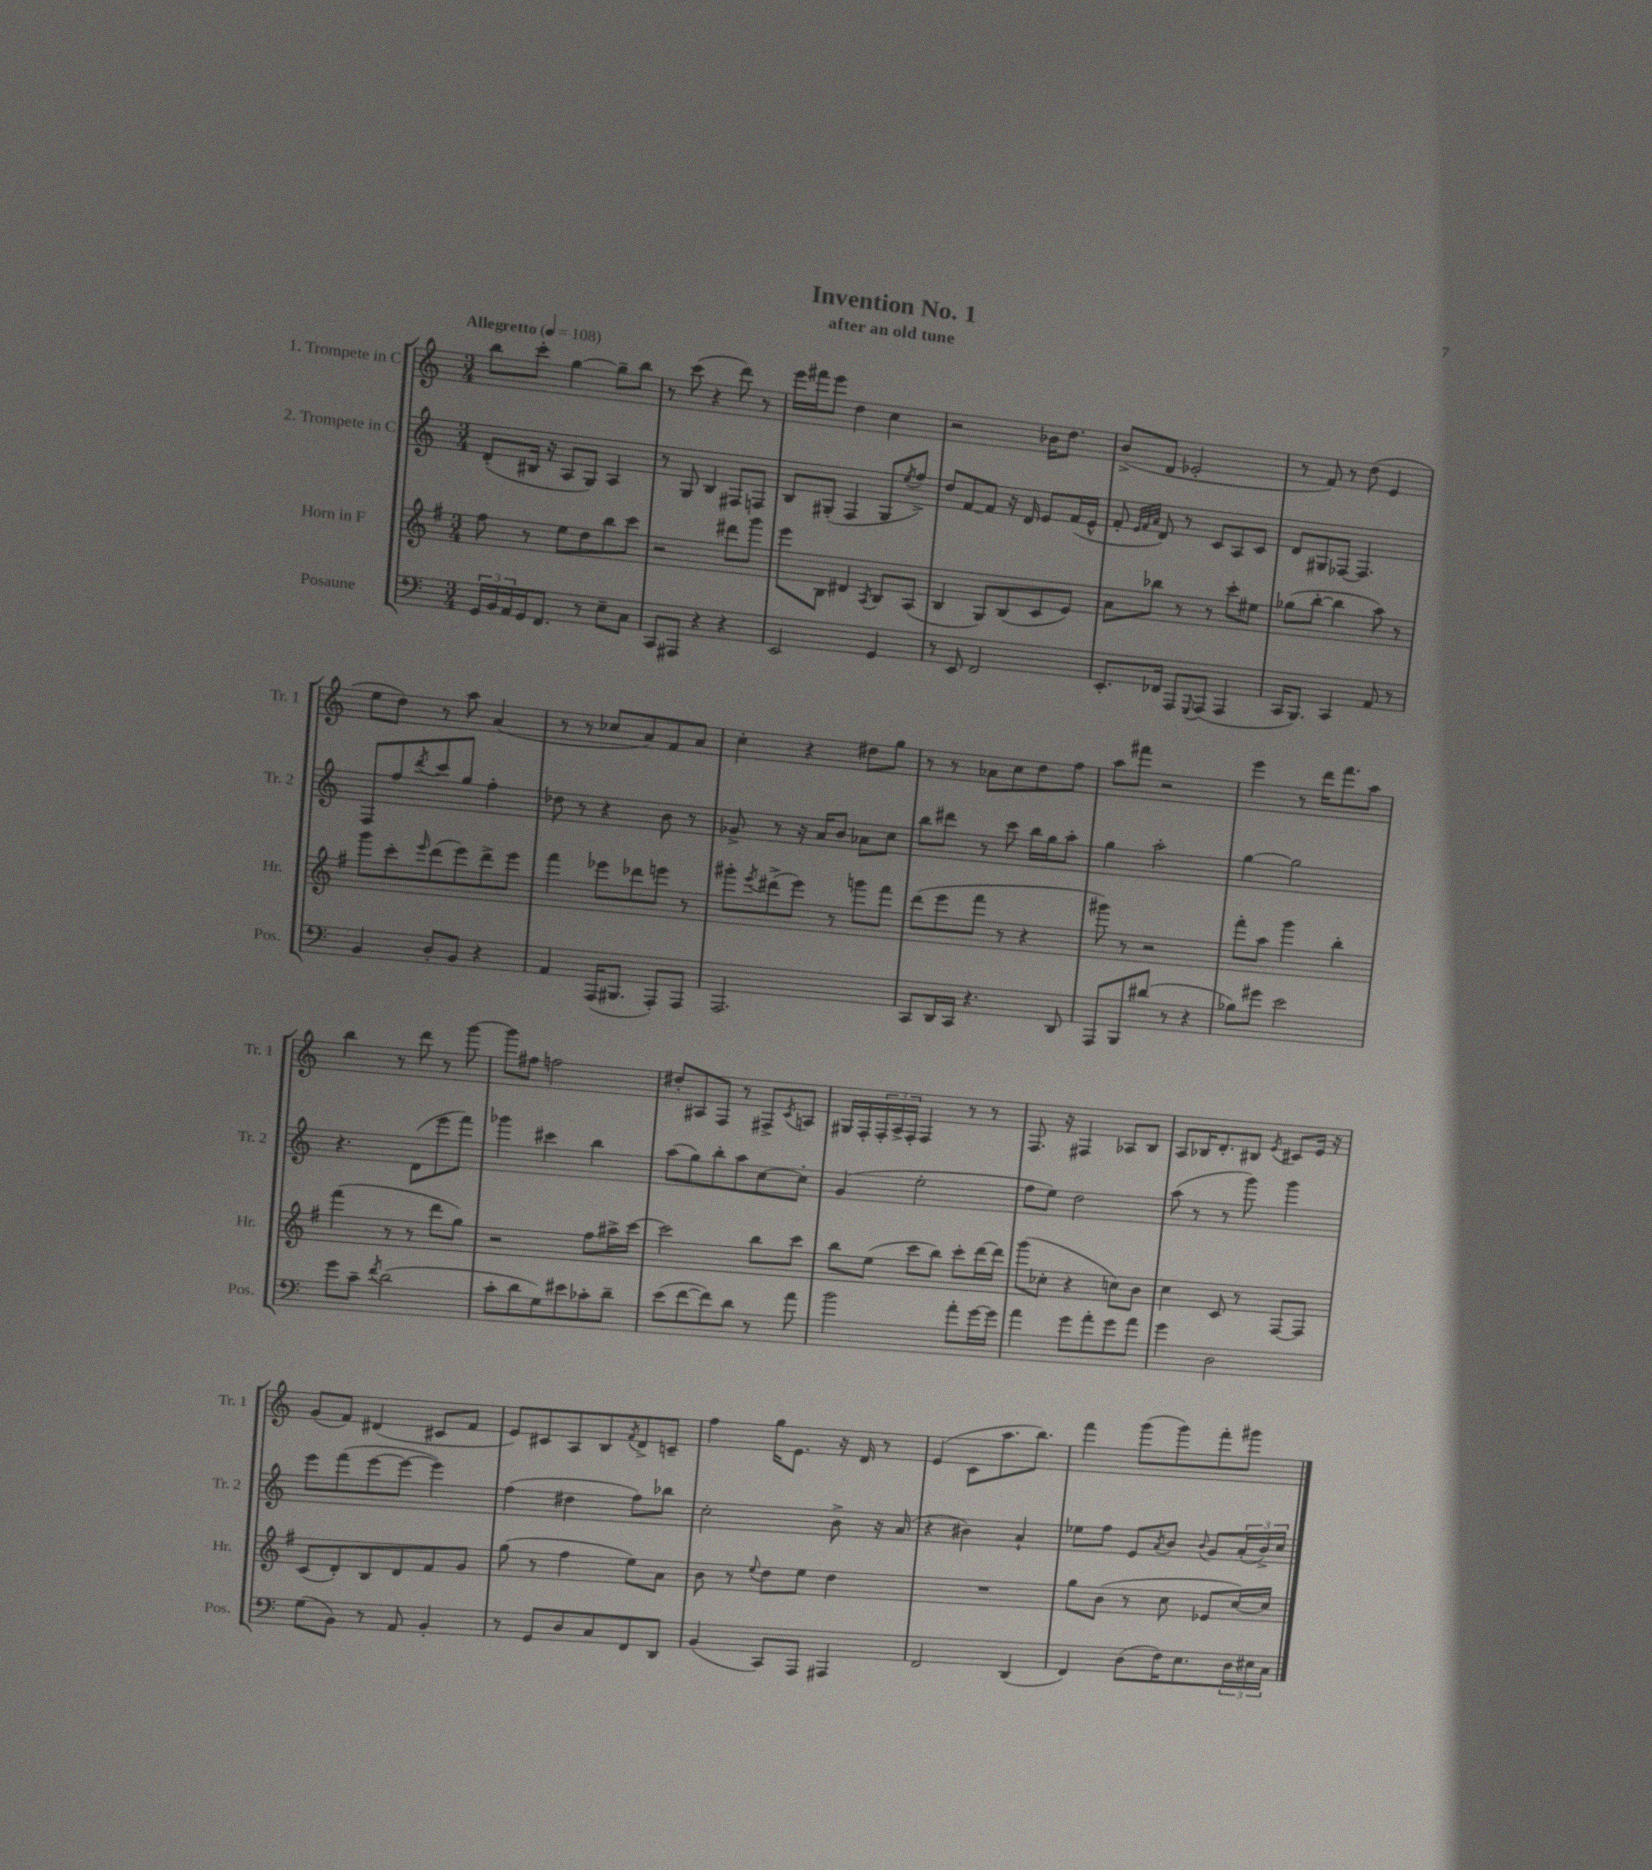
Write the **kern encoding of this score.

**kern	**kern	**kern	**kern
*staff4	*staff3	*staff2	*staff1
*clefF4	*clefG2	*clefG2	*clefG2
*k[]	*k[f#]	*k[]	*k[]
*M3/4	*M3/4	*M3/4	*M3/4
*MM108	*MM108	*MM108	*MM108
24GG	8ff#	(8d'	8bb
24BB	.	.	.
24AA	.	.	.
16GG	8r	16B#	8ccc'
8.FF	.	16r	.
.	8ee	8A	[4gg
8r	8dd	8G)	.
8E~	8bb	4A	8gg~]
8C	8ccc	.	8bb
=	=	=	=
8CC	2r	8r	8r
8AAA#	.	8G	(8ccc
4r	.	4B	4r
4r	8ddd#	8F#	8ddd)
.	8ggg	8F	8r
=	=	=	=
2EE	8eee	8B	16eee
.	.	.	16fff#
.	8B	(8G#'	8eee
.	4d#	4F	4dd
.	8qA	.	.
4GG	8B	8G#	4cc
.	.	8qee	.
.	(8A	8ff^)	.
=	=	=	=
8r	4B	8dd	2r
8EE	.	[8f	.
2FF	8G)	8f]	.
.	(8B	16r	.
.	.	16d	.
.	8c	8e	16b-
.	.	.	8.dd
.	8e)	(16f	.
.	.	16e^^	.
=	=	=	=
8.EE'	8a	8f'	(8b^
.	.	32qqe	.
.	.	32qqf	.
.	.	32qqa	.
.	8bb-	8d)	8d
16FF-	.	.	.
8AAA	8r	8r	2e-'
8qqGGG	.	.	.
(8AAA	8r	8c	.
4AAA	8ccc'	8A	.
.	8ee#	8c	.
=	=	=	=
16CC	(8gg-	8d	8r
8.BBB)	.	.	.
.	[8bb'	8G#	8f)
4CC	4bb]	[8F-	8r
.	.	4.F-]	(8dd
8AA	8aa)	.	4e
8r	8r	.	.
=	=	=	=
4BB	8ggg	8F	8ee
.	8ccc'	8ff	8dd)
.	16qqeee	8qddd	.
8D'	(8ddd	8ccc	8r
8BB	8eee)	8gg	8aa
4r	8ddd^	4ff'	(4a
.	8eee	.	.
=	=	=	=
4AA	4fff#	8dd-	8r
.	.	8r	8r
(16AAA	8eee-	4r	8cc-
8.BBB#	.	.	.
.	8ddd-	.	8a)
8AAA')	8eee	8b	8f
8AAA	8r	8r	8a
=	=	=	=
2.AAA	8ggg#'	8g-^	4cc'
.	8qeee	.	.
.	(8ddd#^	8r	.
.	8eee)	16r	4r
.	.	16a	.
.	8r	8b	.
.	8ggg	8a-	8dd#
.	8fff#	8cc	8gg
=	=	=	=
8CC	(8ddd	8bb	8r
16DD	8eee	8ddd#	8r
16CC	.	.	.
4.r	8fff#	8r	8a-
.	8r	8ccc	8cc
.	4r	16bb	8dd
.	.	16gg	.
8DD	.	8aa'	8ff
=	=	=	=
8AAA	8ggg#)	4gg	8aa
8BBB	8r	.	8fff#
(8d#	2r	2aa'	2r
8r	.	.	.
4r	.	.	.
=	=	=	=
8B-)	8fff#'	[4gg	4eee
8g#	8aa	.	.
2e	4ggg	2gg]	8r
.	.	.	16ddd
.	.	.	8.fff
.	4bb'	.	.
.	.	.	8aa
=	=	=	=
8g	(4fff#	4.r	4bb
8c~	.	.	.
8qf	.	.	.
(2d	8r	.	8r
.	8r	(8d	8ddd
.	8ddd	8eee	8r
.	8gg)	8fff)	[8ggg
=	=	=	=
8c'	2r	4ggg-	8ggg]
8d	.	.	8ff#
8G)	.	4ccc#	2ff
8e#	.	.	.
8c-'	8ff#	4bb	.
8d~	16aa#^	.	.
.	[16ccc	.	.
=	=	=	=
(8e	2ccc]	(8aa	8dd#'
[8f	.	8gg)	8A#
8f])	.	8bb'	8F
8d	.	8aa	8r
8r	8bb	[8cc	8F#^
.	.	.	8qc
8a	8ccc	8cc']	8A
=	=	=	=
2b	8bb	(4g	16G#
.	.	.	16F'
.	(8ee	.	24F'
.	.	.	24A^
.	.	.	24F'
.	8ccc	2ee'	4F
.	8bb)	.	.
8a'	8ccc'	.	8r
[16g	[16ddd	.	8r
16g]	16ddd]	.	.
=	=	=	=
4a	(8ggg	8ff	8.F
.	8cc-'	8ee)	.
.	.	.	16r
8g	4r	2dd	4F#
8a'	.	.	.
8g	8cc)	.	8A-
8a	8b	.	8B
=	=	=	=
4g	4cc	(8aa	8A
.	.	8r	16B-
.	.	.	8.d'
2D	8c	8r	.
.	8r	8ggg)	8B#
.	.	.	8qe
.	[8F#	4ggg	8c#
.	8F#]	.	16e
.	.	.	16r
=	=	=	=
(8G	(8c	8eee	(8g
8BB)	8d')	(8fff	8f)
8r	8B	[8eee	(4d#
8AA	8d	8eee_	.
4BB'	8f#	4eee])	8c#
.	8g	.	8f
=	=	=	=
8r	(8gg	(4ff	8e)
8GG	8r	.	8c#
8D	4ff#	4dd#	8A
8C	.	.	8B
.	.	.	8qf
8FF	8ee)	8ff)	8d^
8DD	8a	8bb-	8c~
=	=	=	=
(4BB	8b	2cc'	4ff
.	8r	.	.
.	8qqee	.	.
8CC)	8dd	.	16gg
.	.	.	8.e
8AAA	8ee	.	.
4AAA#	4dd	8b^	16r
.	.	.	16d
.	.	16r	8r
.	.	(16a	.
=	=	=	=
2FF	2.r	4r	(4e
.	.	4b#)	8c
.	.	.	8.aa
(4DD	.	4a`	.
.	.	.	8.bb)
=	=	=	=
4FF)	8gg	8ee-	4fff
.	(8b	8ff	.
(8D	8r	8e	(8ggg
.	.	8qa	.
16F)	8cc	8b	8ggg)
8.E	.	.	.
.	.	8qqb	.
.	8e-	8g	8fff'
24D	[16cc)	(24a'	8ggg#
24E#	.	24b^)	.
.	16cc]	.	.
24C	.	24cc	.
==	==	==	==
*-	*-	*-	*-
